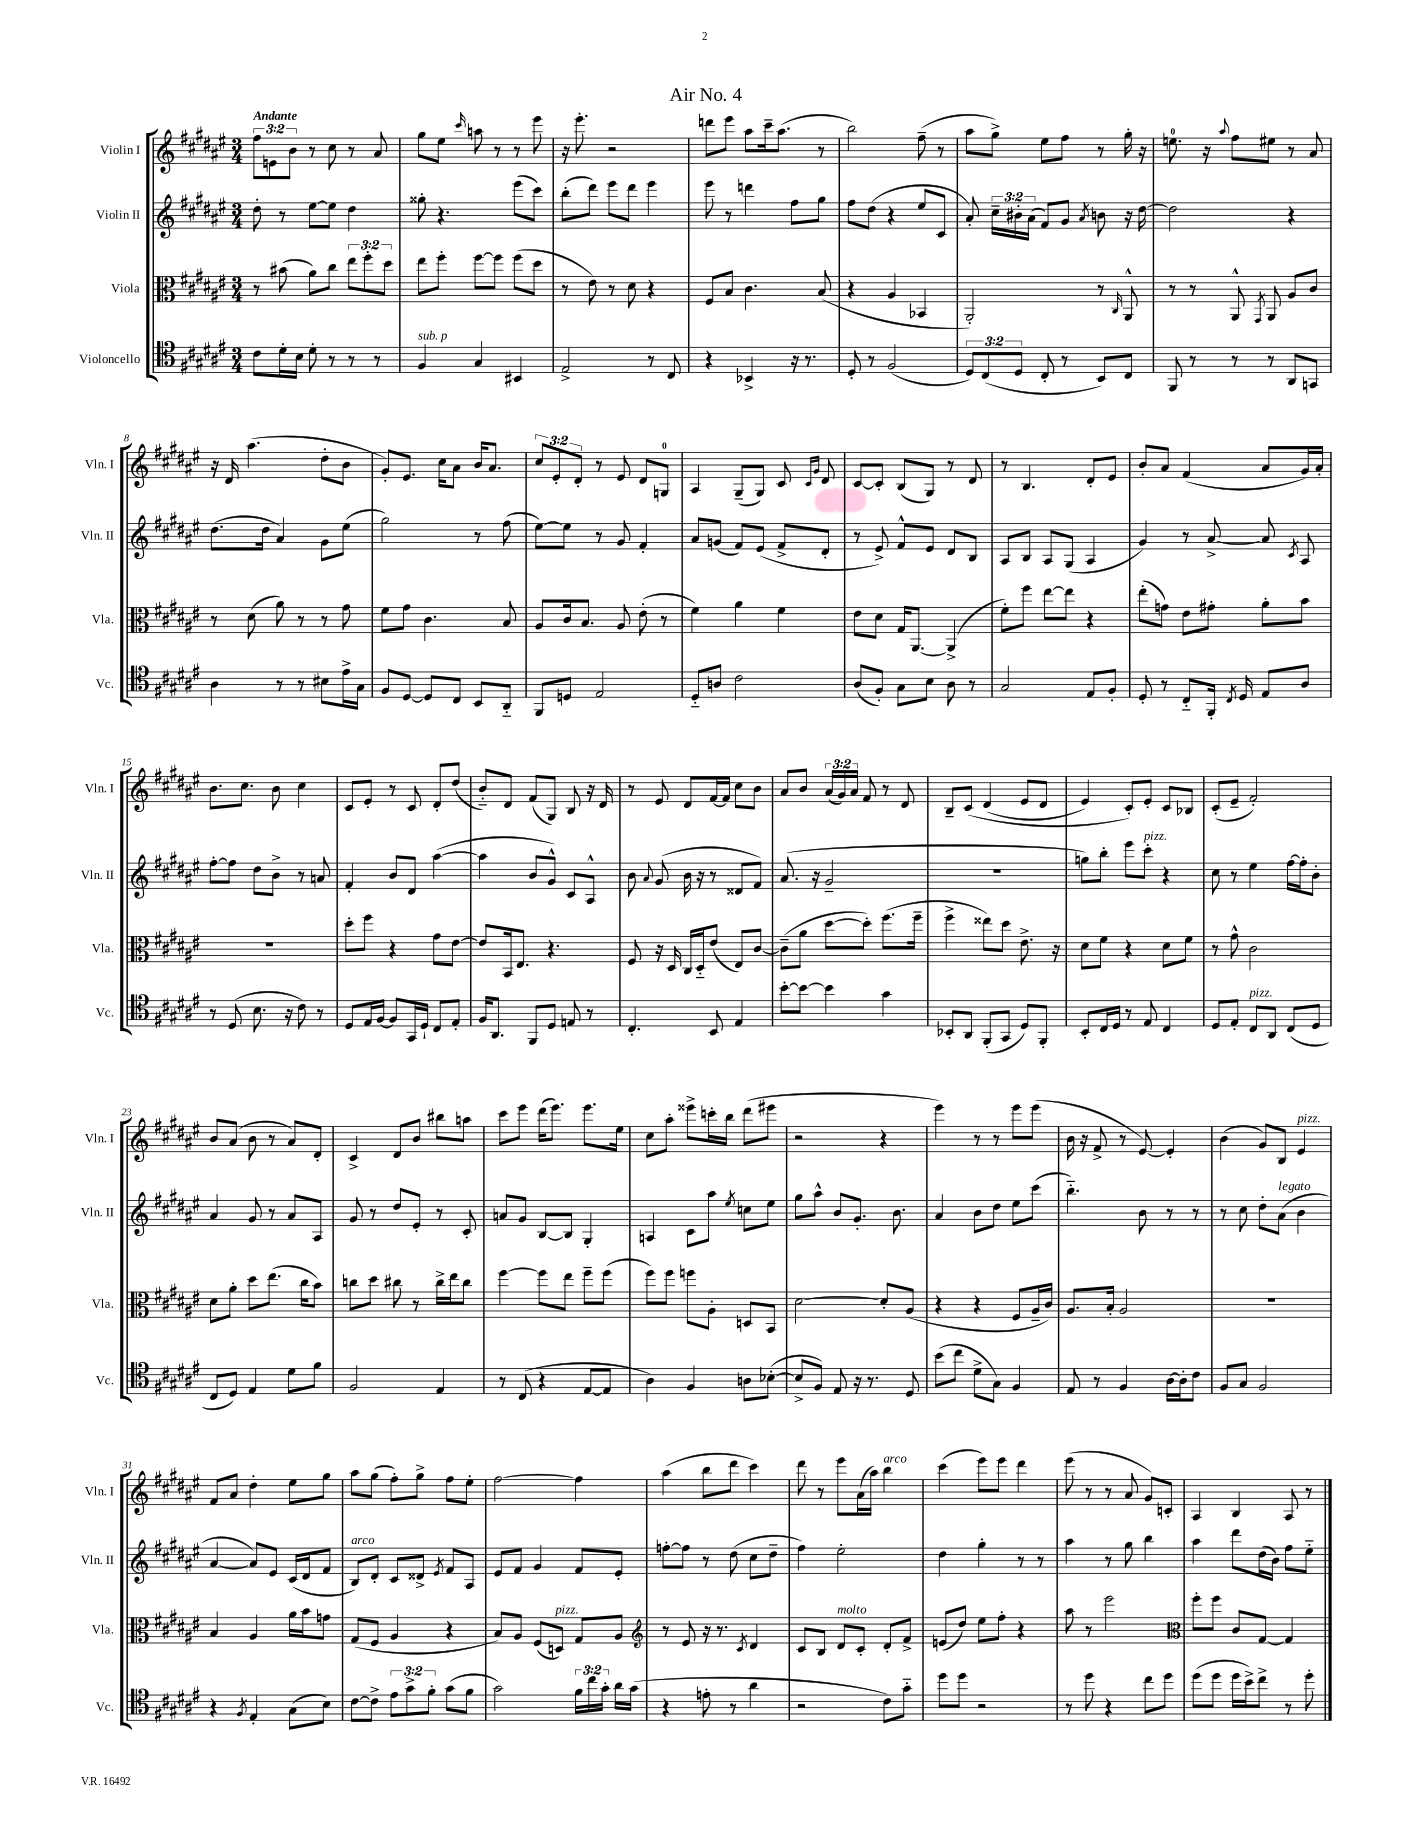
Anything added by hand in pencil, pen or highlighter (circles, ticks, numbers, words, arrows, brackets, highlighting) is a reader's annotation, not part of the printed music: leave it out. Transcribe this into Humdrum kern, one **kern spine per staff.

**kern	**kern	**kern	**kern
*staff4	*staff3	*staff2	*staff1
*clefC4	*clefC3	*clefG2	*clefG2
*k[f#c#g#d#a#e#]	*k[f#c#g#d#a#e#]	*k[f#c#g#d#a#e#]	*k[f#c#g#d#a#e#]
*M3/4	*M3/4	*M3/4	*M3/4
8c#	8r	8dd#'	12ff#
.	.	.	12e
16d#'	(8b#	8r	.
.	.	.	12b
16B	.	.	.
8d#'	8a#)	[8ee#	8r
8r	8cc#	8ee#]	8cc#
8r	12ee#	4dd#	8r
.	12ff#'	.	.
8r	.	.	8a#
.	12dd#	.	.
=	=	=	=
4F#	8ee#	8gg##'	8gg#
.	8ff#'	4.r	8ee#
.	.	.	16qqccc#
4G#	[8ff#	.	8aa
.	8ff#]	.	8r
4BB#	(8ff#	(8eee#	8r
.	8dd#	8ccc#)	8eee#
=	=	=	=
2E#^	8r	(8bb'	16r
.	.	.	8.eee#'
.	8e#)	8ddd#)	.
.	8r	8eee#	2r
.	8d#	8ddd#	.
8r	4r	4eee#	.
8C#	.	.	.
=	=	=	=
4r	8F#	8eee#	8ddd
.	8B	8r	8eee#
4BB-^	4.c#	4ddd	8aa#
.	.	.	16ccc#~
.	.	.	(8.aa#
16r	.	8ff#	.
8.r	.	.	.
.	(8B	8gg#	8r
=	=	=	=
8D#'	4r	8ff#	2bb)
8r	.	(8dd#	.
(2F#	4A#	4r	.
.	4BB-	8ee#	(8ff#~
.	.	8c#	8r
=	=	=	=
12D#)	2AA#')	8a#')	8aa#
(12C#	.	.	.
.	.	24cc#~	8gg#^)
12D#	.	24b#'	.
.	.	(24a#	.
8C#'	.	8f#)	8ee#
8r	.	8g#	8ff#
.	.	8qa#	.
8BB)	8r	8b	8r
.	16qqC#	.	.
8C#	8AA#^^	16r	16gg#'
.	.	[16dd#	16r
=	=	=	=
8FF#	8r	2dd#]	8.ee
8r	8r	.	.
.	.	.	16r
.	.	.	8qqaa#
8r	8AA#^^	.	8ff#
.	8qGG#	.	.
8r	8AA#	.	8ee#
8AA#	8A#	4r	8r
8GG	8c#	.	8a#
=	=	=	=
4A#	8r	(8.dd#	16r
.	.	.	16d#
.	(8d#	.	(4.aa#
.	.	16dd#	.
8r	8a#)	4a#)	.
8r	8r	.	.
8B#	8r	8g#	8dd#'
16e#^	8g#	(8ee#	8b
16G#	.	.	.
=	=	=	=
8F#	8f#	2gg#)	8g#')
[8D#	8g#	.	8.e#
8D#]	4.c#	.	.
.	.	.	16cc#
8C#	.	.	8a#
8BB	.	8r	16b
.	.	.	8.a#
8AA#'~	8B	(8ff#	.
=	=	=	=
8FF#	8A#	[8ee#)	12cc#
.	.	.	12e#'
8D	16c#	8ee#]	.
.	.	.	12d#'
.	8.B	.	.
2E#	.	8r	8r
.	8A#	8g#	8e#
.	(8e#'	4f#'	8d#
.	8r	.	8G
=	=	=	=
8D#'~	4f#)	8a#	4A#
8A	.	(8g	.
2c#	4a#	8f#)	(8G#~
.	.	(8e#	8G#)
.	4f#	8f#^	8c#
.	.	.	16qqc#
.	.	.	16qqg#
.	.	8d#'	8d#
=	=	=	=
(8A#	8e#	8r	[8c#
8F#')	8d#	8e#^)	8c#']
8G#	16G#	8f#^^	(8B
.	[8.AA#	.	.
8B	.	8e#	8G#)
8A#	(4AA#^]	8d#	8r
8r	.	8B	8d#
=	=	=	=
2G#	8f#')	8A#	8r
.	8ff#	8B	4.B
.	[8ee#	8A#	.
.	8ee#]	(8G#	.
8E#	4r	4A#	8d#'
8F#'	.	.	8e#
=	=	=	=
8D#'	(8ee#'	4g#)	8b'
8r	8g)	.	8a#
8C#'~	8e#	8r	(4f#
16FF#'	8g#'	[8a#^	.
8qC#	.	.	.
16D#	.	.	.
8E#	8a#'	8a#]	8a#
.	.	8qc#	.
8A#	8b	8A#	16g#)
.	.	.	16a#'
=	=	=	=
8r	2.r	[8ff#'	8.b
(8D#	.	8ff#]	.
.	.	.	8.cc#
8.B	.	8dd#	.
.	.	8b^	8b
16r	.	.	.
8c#)	.	8r	4cc#
8r	.	8a	.
=	=	=	=
8D#	8dd#'	4f#'	8c#
16E#	8ff#	.	8e#'
[16F#	.	.	.
8F#]	4r	8b	8r
16GG#	.	8d#	8c#
16D#`	.	.	.
8C#	8g#	([4aa#	8d#'
8E#'	[8e#	.	(8dd#
=	=	=	=
16F#	8e#]	4aa#]	8b'~)
8.AA#	.	.	.
.	16BB	.	8d#
.	8.E#	.	.
8FF#	.	8b	(8f#
8D#	4.r	8g#^^)	8G#)
8E	.	8c#	8B
8r	.	8A#^^	16r
.	.	.	16d#
=	=	=	=
4.C#'	8F#	8b	8r
.	.	8qqa#	.
.	16r	(8g#	8e#
.	16D#	.	.
.	16C#	16b	8d#
.	16D#'~	16r	.
8BB	(8e#	8r	[16f#
.	.	.	16f#]
4E#	8E#)	8d##	8cc#
.	[8c#	8f#)	8b
=	=	=	=
[8b'	(8c#~]	(8.a#	8a#
8b_	8a#	.	8b
.	.	16r	.
4b]	[8dd#	2g#~	(24a#
.	.	.	24g#)
.	.	.	24a#
.	8dd#'])	.	8f#
4g#	(8.ff#	.	8r
.	.	.	8d#
.	16ff#~	.	.
=	=	=	=
8BB-'	4ff#^	2.r	8B~
8AA#	.	.	&(8c#
(8FF#'	8ee##)	.	(4d#
8GG#	8dd#	.	.
8D#)	8.e#^	.	8e#
8FF#'	.	.	8d#
.	16r	.	.
=	=	=	=
8BB'	8d#	8gg)	4e#)
16C#	8f#	8bb'	.
16D#	.	.	.
8r	4r	8eee#	8c#'&)
8E#	.	8ccc#'	8e#'
4C#	8d#	4r	8c#
.	8f#	.	8B-
=	=	=	=
8D#	8r	8cc#	(8c#'
8E#'	8g#^^	8r	8e#~
8C#	2c#	4ee#	2f#')
8AA#	.	.	.
(8C#	.	[16ff#	.
.	.	16ff#']	.
8D#	.	8b'	.
=	=	=	=
8C#	8d#	4a#	8b
8D#)	8a#'	.	(8a#
4E#	8dd#	8g#	8b
.	(8.ee#	8r	8r
8d#	.	8a#	8a#)
.	16cc#	.	.
8f#	8b)	8A#	8d#'
=	=	=	=
2F#	8cc	8g#	4c#^
.	8dd#	8r	.
.	8cc#	8dd#	8d#
.	8r	8e#'	8b
4E#	16cc#^	8r	8bb#
.	16ee#	.	.
.	8cc#	8c#'	8aa
=	=	=	=
8r	[4ff#	8a	8ccc#
(8C#	.	8g#	8eee#
4r	8ff#]	[8B	(16ddd#
.	.	.	8.eee#)
.	8ee#	8B]	.
[8E#	8ff#~	4G#'	8.eee#
8E#]	(8ff#	.	.
.	.	.	16ee#
=	=	=	=
4A#)	8ff#)	4A	8cc#
.	8ff#	.	8aa#'
4F#	8ff	8c#	8eee##^
.	8A#'	8aa#	16ccc'
.	.	.	16bb
.	.	8qee#	.
8A	8D	8cc	(8ddd#
([8B-'	8BB	8ee#	8eee#
=	=	=	=
8B-^]	[2d#	8gg#	2r
8F#)	.	8aa#^^	.
8E#	.	8b	.
16r	.	8.g#'	.
8.r	.	.	.
.	8d#']	.	4r
.	.	8.b	.
8D#	(8A#	.	.
=	=	=	=
(8b	4r	4a#	4eee#)
8cc#	.	.	.
8d#^	4r	8b	8r
8G#)	.	8dd#	8r
4F#	8F#	8ee#	8eee#
.	16A#~	(8ccc#	(8eee#
.	16c#)	.	.
=	=	=	=
8E#	8.A#	4.bb'~)	16b
.	.	.	16r
8r	.	.	8f#^
.	16B'	.	.
4F#	2A#	.	8r
.	.	8b	[8e#)
[16A#	.	8r	4e#']
16A#']	.	.	.
8c#	.	8r	.
=	=	=	=
8F#	2.r	8r	(4b
8G#	.	8cc#	.
2F#	.	8dd#'	8g#)
.	.	(8a#	8B
.	.	4b	4e#
=	=	=	=
4r	4B	[4a#	8f#
.	.	.	8a#
8qF#	.	.	.
4E#'	4A#	8a#])	4dd#'
.	.	8e#	.
(8G#	16a#	(16c#	8ee#
.	16b	16d#	.
8B)	8g	8f#	8gg#
=	=	=	=
[8c#	(8G#	8B)	8aa#
8c#^]	8F#	8d#'	(8gg#
12e#	4A#	8c#	8ff#')
12g#^	.	.	.
.	.	8d##^	8gg#^
12f#'	.	.	.
.	.	8qe#	.
(8g#	4r	8f#	8ff#
8f#	.	8A#	8ee#'
=	=	=	=
2g#)	8B)	8e#	[2ff#
.	8A#	8f#	.
.	(8F#	4g#	.
.	8D)	.	.
24f#	8G#	8f#	4ff#]
24cc#	.	.	.
24g#'	.	.	.
16a#	8A#	8e#'	.
(16g#	.	.	.
=	=	=	=
*	*clefG2	*	*
4r	8r	[8ff'	(4aa#
.	8e#	8ff]	.
8e'	16r	8r	8bb
.	8.r	.	.
8r	.	(8dd#	8ddd#
.	8qc#	.	.
4a#	4d#	8cc#	4ccc#)
.	.	8dd#~	.
=	=	=	=
2r	8c#	4ff#)	8ddd#
.	8B	.	8r
.	8d#	2ee#'	8eee#
.	8c#'	.	(16a#
.	.	.	16aa#)
8c#)	8d#'	.	4bb
8g#'~	8f#^	.	.
=	=	=	=
8dd#	(8e	4dd#	(4ccc#
8dd#	8dd#)	.	.
2r	8ee#	4gg#'	8eee#)
.	8ff#'	.	8eee#
.	4r	8r	4ddd#
.	.	8r	.
=	=	=	=
8r	8aa#	4aa#	(8eee#
8dd#	8r	.	8r
4r	2eee#	8r	8r
.	.	8gg#	8a#
8cc#	.	4bb	8g#)
8dd#	.	.	8c'
=	=	=	=
*	*clefC3	*	*
(8dd#	8ff#'	4aa#	4A#
8dd#	8ff#	.	.
16dd#	8c#	8ddd#	4B
16b^)	.	.	.
8cc#^	[8G#	(16dd#	.
.	.	16b)	.
8r	4G#]	8ff#	8A#
8dd#'	.	8ee#'~	8r
==	==	==	==
*-	*-	*-	*-
